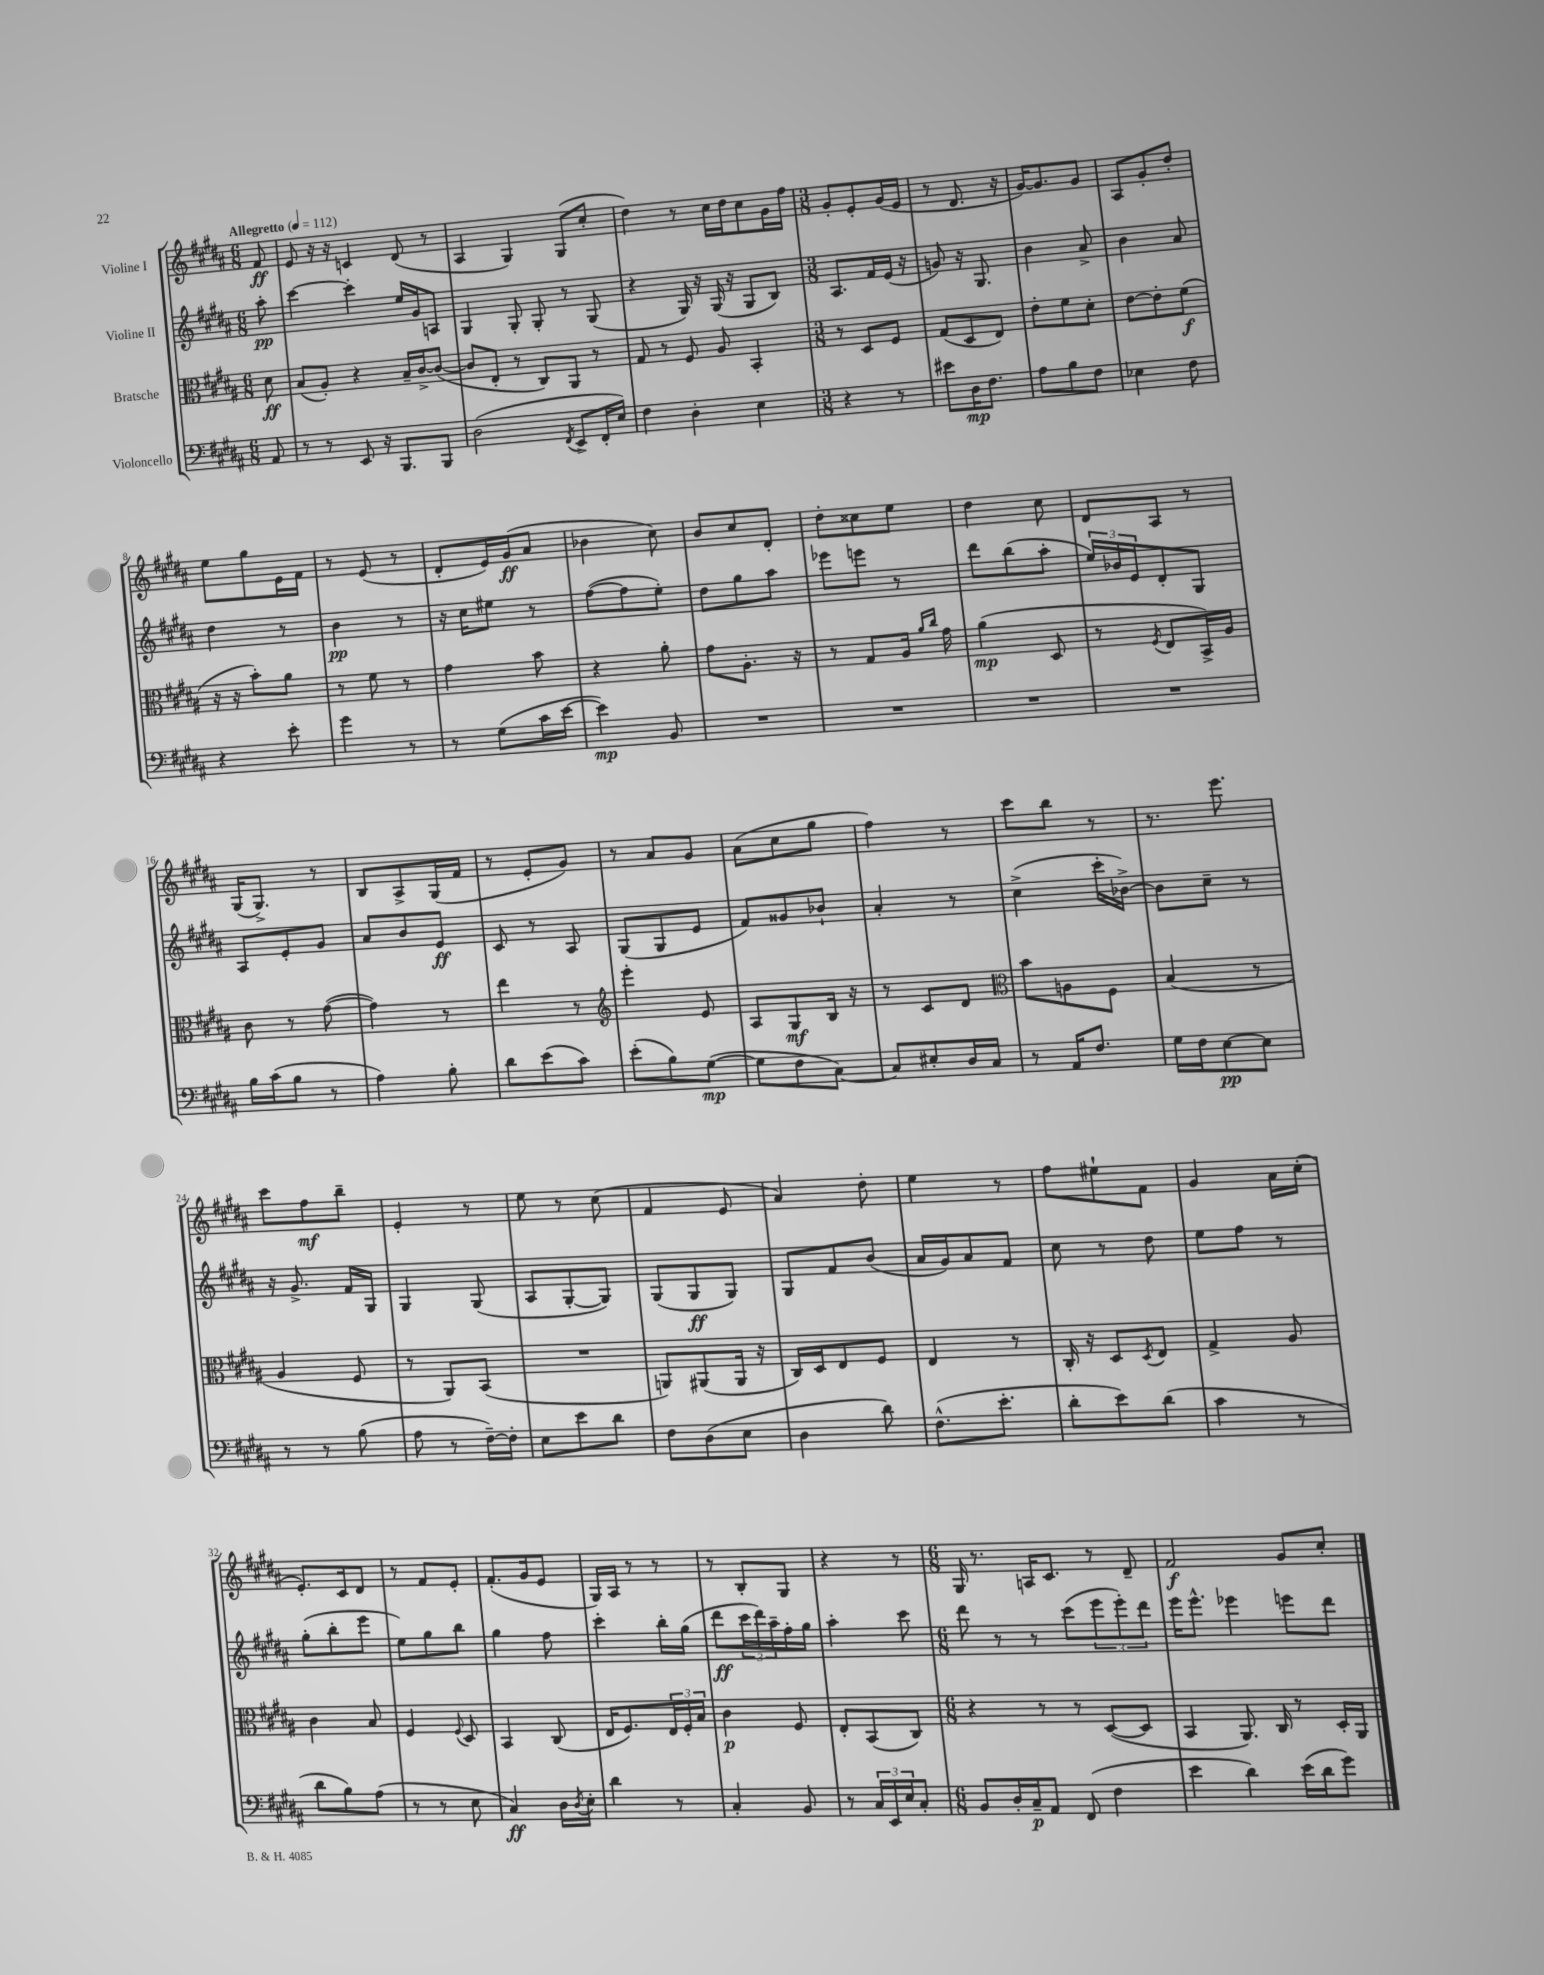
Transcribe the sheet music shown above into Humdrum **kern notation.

**kern	**kern	**kern	**kern
*staff4	*staff3	*staff2	*staff1
*clefF4	*clefC3	*clefG2	*clefG2
*k[f#c#g#d#a#]	*k[f#c#g#d#a#]	*k[f#c#g#d#a#]	*k[f#c#g#d#a#]
*M6/8	*M6/8	*M6/8	*M6/8
*MM112	*MM112	*MM112	*MM112
8AA#/	8d#\	8aa#'\	8f#/
=	=	=	=
8r	(8B/L	[4ccc#\	8e/
8r	8A#'/J)	.	16r
.	.	.	16r
8EE/	4r	4ccc#'\]	4c/
16r	.	.	.
8.BBB/L	.	.	.
.	16B~/LL	16ee/LL	(8d#/
.	[16c#^/J	16g#/J	.
8BBB/J	(8c#/_J	8A/J	8r
=	=	=	=
(2D#\	8c#/]L	4G#/	4A#/
.	8E'/J	.	.
.	8r	8G#'/	4G#/)
.	8C#/L)	8G#'/	.
8qFF#/	.	.	.
8EE^/L	8AA#/J	8r	(8G#/L
16FF#'/L	8r	(8G#/	8cc#'/J
16E/JJ)	.	.	.
=	=	=	=
4F#\	8G#/	4r	4dd#\)
.	8r	.	.
4D#'\	8F#/	16G#/)	8r
.	.	16r	.
.	8A#/	(16G#/	16cc#\LL
.	.	16r	16dd#\J
4E\	4BB'/	8G#/L	8cc#\
.	.	8B/J)	16g#\L
.	.	.	16ff#\JJ
=	=	=	=
*M3/8	*M3/8	*M3/8	*M3/8
4r	8r	8.A#/L	8g#'/L
.	8D#/L	.	8e'/
.	.	16f#/L	.
8r	8F#/J	(16e/JJ	(16g#/L
.	.	16r	16e/JJ
=	=	=	=
8e#\L	(8G#/L	8g/)	8r
16D#\K	8D#/	16r	8.d#/
8.F#\J	.	8.G#/	.
.	8E/J)	.	.
.	.	.	16r
=	=	=	=
8A#\L	8e'\L	4b\	[16g#/LK)
.	.	.	8.g#/]
8B\	8f#\	.	.
8F#\J	8d#'\J	8a#^/	8g#/J
=	=	=	=
4E-\	[8e\L	4b\	8A#/L
.	8e'\]	.	8g#'/
8F#\	(8f#\J	8a#/	8dd#'/J
=	=	=	=
4r	16r	4dd#\	8ee\L
.	16r	.	.
.	8b'\L)	.	8gg#\
8e'\	8a#\J	8r	16e\L
.	.	.	16f#\JJ
=	=	=	=
4g#\	8r	4b\	8r
.	8f#\	.	(8e/
8r	8r	8r	8r
=	=	=	=
8r	4g#\	16r	8d#'/L
.	.	16cc#\LK	.
(8G#\L	.	8ee#\J	16e/L)
.	.	.	(16g#/J
16c#\L	8b\	8r	8a#/J
[16e\JJ	.	.	.
=	=	=	=
4e\])	4r	([8ff#\L	4b-\
.	.	8ff#\]	.
8BB/	8a#'\	8ee'\J)	8cc#\)
=	=	=	=
4.r	8g#\L	8dd#\L	8b/L
.	8.A#'\J	8gg#\	8cc#/
.	.	8aa#\J	8d#'/J
.	16r	.	.
=	=	=	=
4.r	8r	8eee-\L	8dd#'\L
.	8G#/L	8eee\J	8cc##\
.	16A#/Jk	8r	8ee\J
.	16qqa#/LL	.	.
.	16qqcc#/JJ	.	.
.	16g#\	.	.
=	=	=	=
4.r	(4a#\	8ddd#\L	4dd#\
.	.	(8bb\	.
.	8D#/	8aa#'\J	8cc#\
=	=	=	=
4.r	8r	24ee/LL)	8d#/L
.	.	24b-/	.
.	.	24e/J	.
.	8qF#/	.	.
.	8E/L	8d#'/	8A#/J
.	16BB^/L)	8G#/J	8r
.	16A#/JJ	.	.
=	=	=	=
16B\LL	8c#\	8A#/L	(16G#/LK
(16c#\J	.	.	8.G#^/J)
8B\J	8r	8e'/	.
8r	([8g#\	8g#/J	8r
=	=	=	=
4A#\)	4g#\])	8a#/L	8B/L
.	.	8b/	8A#^/
8B'\	8r	8e/J	(16G#/L
.	.	.	16f#/JJ
=	=	=	=
8d#\L	4ee\	8c#/	8r
(8e\	.	8r	8e'/L
8c#\J)	8r	8A#/	8g#/J)
=	=	=	=
*	*clefG2	*	*
(8e'\L	4eee'\	(8G#/L	8r
8B\)	.	8G#/	8a#/L
([8G#\J	8e/	8e/J	8g#/J
=	=	=	=
8G#\]L	8A#/L	8f#/L)	(8a#\L
8F#\	8G#/	8g##/	8cc#\
[8C#\J)	16B/Jk	8b-`/J	8gg#\J
.	16r	.	.
=	=	=	=
8C#/]L	8r	4a#'/	4ff#\)
8E#'/	8c#/L	.	.
16D#/L	8d#/J	8r	8r
16C#/JJ	.	.	.
=	=	=	=
*	*clefC3	*	*
8r	8b\L	(4cc#^\	8ccc#\L
16AA#/LK	8A\	.	8bb\J
8.F#/J	.	.	.
.	8F#\J	16ccc#'\LL	8r
.	.	[16b-^\JJ)	.
=	=	=	=
16G#\LL	(4B/	8b-\]L	8.r
16F#\J	.	.	.
[8E\	.	8cc#~\J	.
.	.	.	8.eee\
8E\]J	8r	8r	.
=	=	=	=
8r	4A#/	16r	8ccc#\L
.	.	8.g#^/	.
8r	.	.	8ff#\
(8B\	8F#/	16f#/LL	8bb~\J
.	.	16G#/JJ	.
=	=	=	=
8A#\	8r	4G#/	4e'/
8r	8AA#/L)	.	.
[16F#~\LL)	(8BB/J	(8G#/	8r
16F#'\]JJ	.	.	.
=	=	=	=
8E\L	4.r	8A#/L	8ee\
8e\	.	[8G#'/	8r
8d#\J	.	8G#/]J)	(8cc#\
=	=	=	=
8F#\L	8AA/L)	(8G#/L	4f#/
(8D#\	(8AA#/	8G#/	.
8E\J	16AA#/Jk	8G#/J)	8e/
.	16r	.	.
=	=	=	=
4D#\	16C#/LL)	8G#/L	4a#/)
.	16D#/J	.	.
.	8E/	8f#/	.
8d#\)	8F#/J	(8b/J	8dd#'\
=	=	=	=
(8.F#^^\L	4E/	16a#/LL	4ee\
.	.	16g#/J)	.
.	.	8a#/	.
8.e'\J	.	.	.
.	8r	8f#/J	8r
=	=	=	=
8d#'\L	16C#'/	8cc#\	8ff#\L
.	16r	.	.
8e\)	8D#/L	8r	8ee#`\
.	8qD#/	.	.
(8d#\J	8E/J	8dd#\	8f#\J
=	=	=	=
4c#\	4G#^/	8ee\L	4g#/
.	.	8ff#\J	.
8r	8A#/	8r	16a#\LL
.	.	.	(16cc#'\JJ
=	=	=	=
8d#\L	4c#\	(8gg#'\L	8.e'/L)
8B\)	.	8bb'\	.
.	.	.	16c#/k
(8A#\J	8B/	8eee\J	8d#/J
=	=	=	=
8r	4F#/	8ee\L)	8r
8r	.	8gg#\	8f#/L
.	8qqF#/	.	.
8E\	8D#/	8bb\J	8e'/J
=	=	=	=
4C#/)	4BB/	4gg#\	(8.f#'/L
.	.	.	16g#/k
16D#\LL	(8C#/	8ff#\	8e/J
8qD#/	.	.	.
16E'\JJ	.	.	.
=	=	=	=
4d#\	16E/LK	4ccc#'\	16G#/LL)
.	8.F#/)	.	16A#/JJ
.	.	.	8r
8r	24E/L	16bb'\LL	8r
.	24F#'/	.	.
.	.	(16gg#\JJ	.
.	24B/JJ	.	.
=	=	=	=
4C#'/	4c#\	8ddd#\L	8r
.	.	24ccc#\L	8B'/L
.	.	24ddd#\)	.
.	.	24aa#~\	.
8BB/	8F#/	16ff#'\	8G#/J
.	.	16gg#\JJ	.
=	=	=	=
8r	8E'/L	4aa#'\	4r
24C#/LL	(8BB/	.	.
24EE/	.	.	.
24E/J	.	.	.
8C#'/J	8C#/J)	8ccc#\	8r
=	=	=	=
*M6/8	*M6/8	*M6/8	*M6/8
8BB/L	4r	8ddd#\	16G#/
.	.	.	8.r
16D#'/L	.	8r	.
16C#~/J	.	.	.
8AA#/J	8r	8r	16A/LK
.	.	.	8.c#/J
(8FF#/	8r	(8ccc#\L	.
4F#\	([8D#/L	12eee\	8r
.	.	12eee'\)	.
.	8D#/]J	.	8d#~/
.	.	12ddd#\J	.
=	=	=	=
4e\	4BB/	16eee\LK	2f#/
.	.	8.eee^^\J	.
4d#\)	8.AA#/)	4eee-\	.
.	16C#/	.	.
(16e\LL	8r	8eee\L	8g#/L
16d#\J	.	.	.
8g#\J)	16D#'/LL	8ddd#\J	8cc#'/J
.	16AA#/JJ	.	.
==	==	==	==
*-	*-	*-	*-
